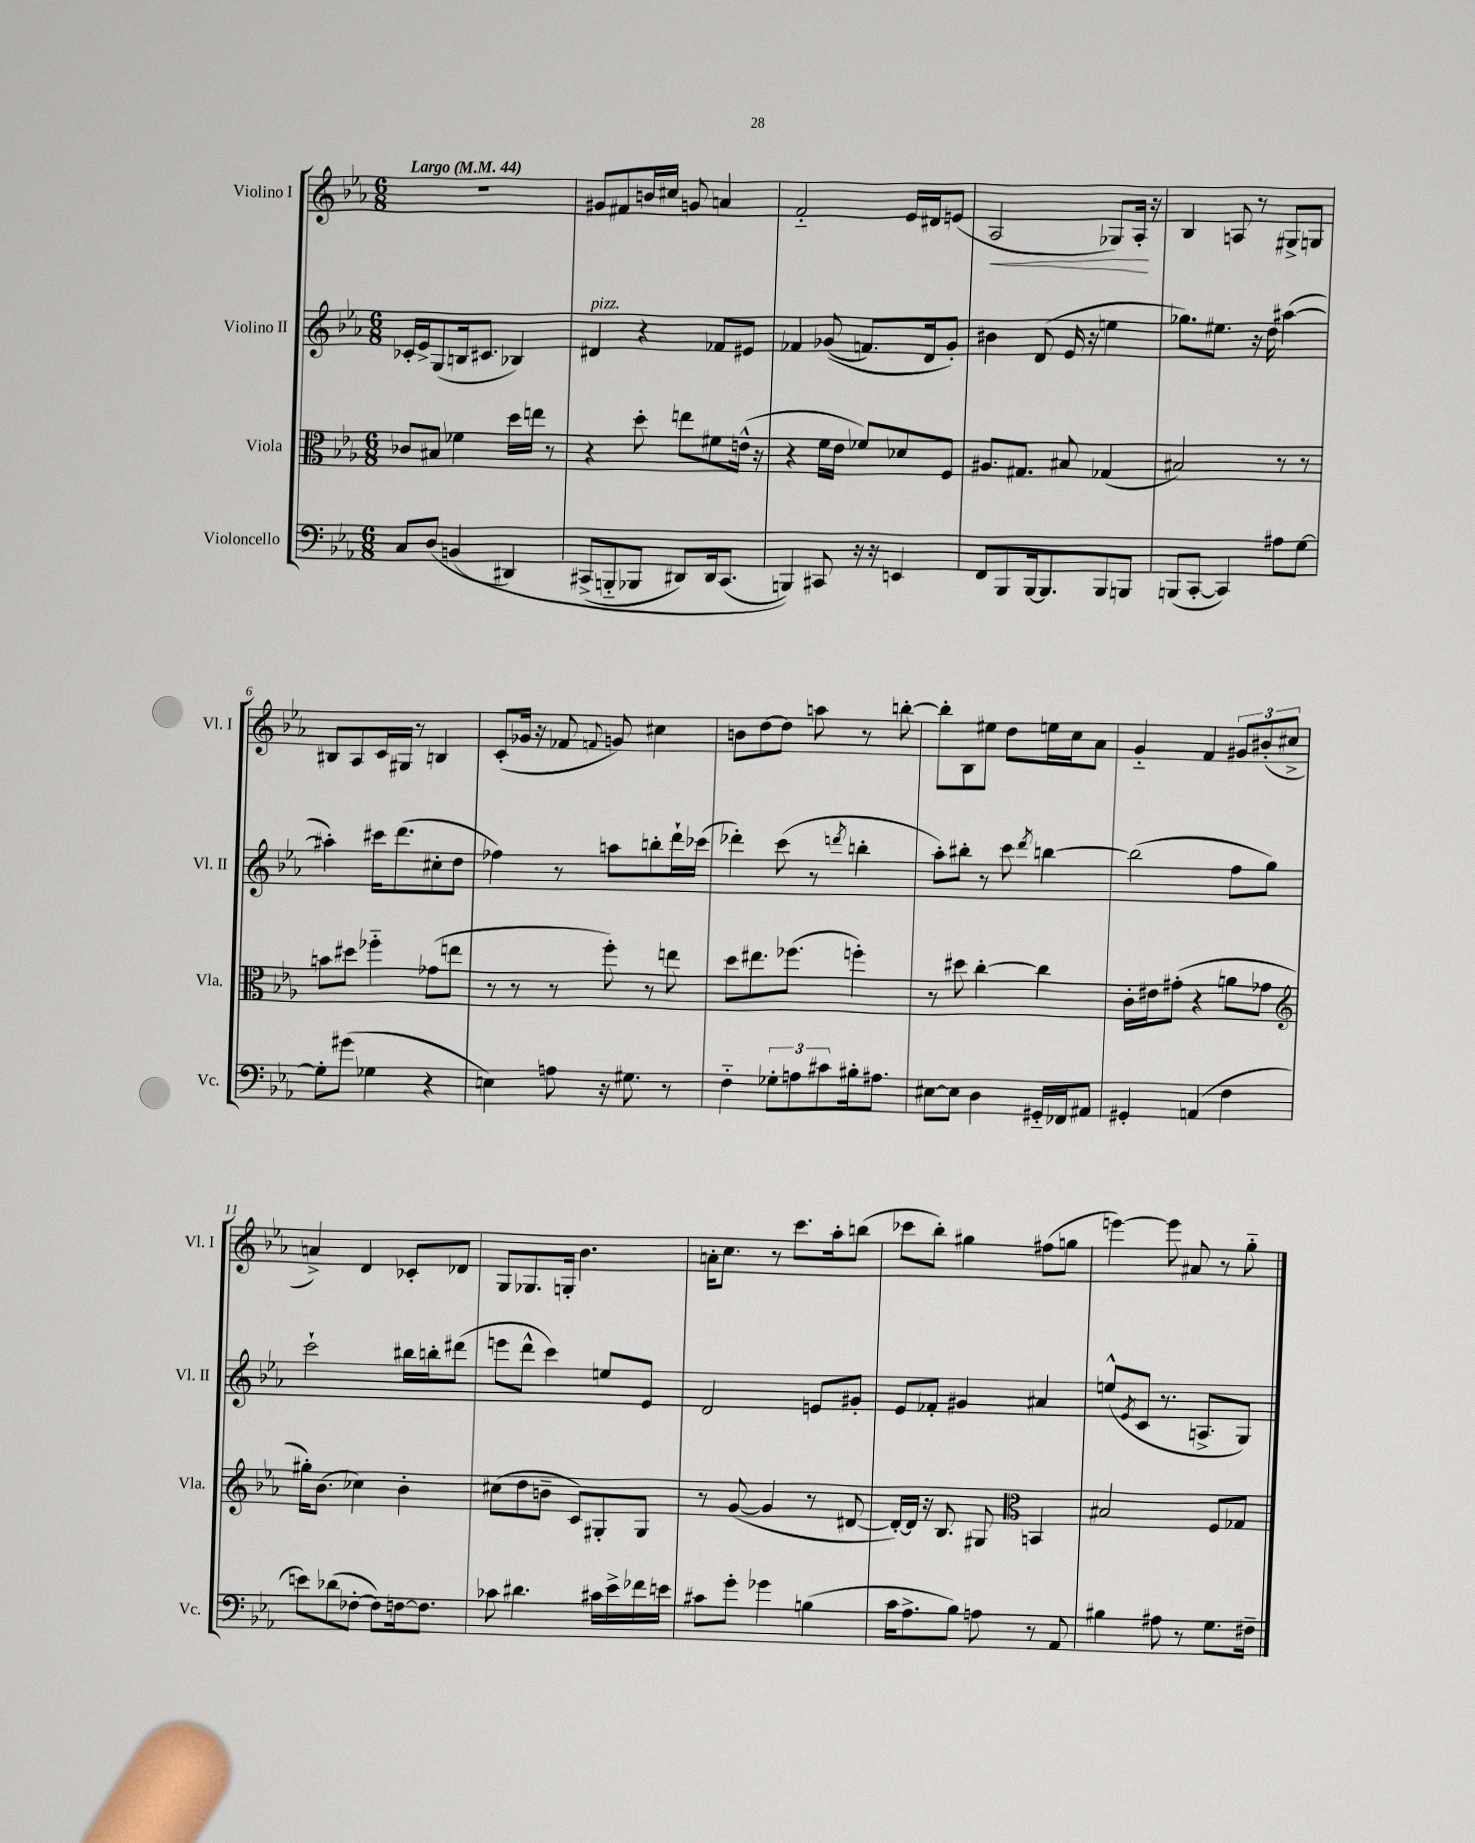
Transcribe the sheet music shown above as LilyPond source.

<<
\new StaffGroup <<
\new Staff = "s0" \with { instrumentName = "Violino I" shortInstrumentName = "Vl. I" } {
    \clef treble \key ees \major \numericTimeSignature \time 6/8 \tempo "Largo" 4 = 44
    R2. |
    gis'8 fis'8 b'16 cis''16 g'8 a'4 |
    f'2-_ ees'16 dis'16 e'8( |
    aes2\< ges8) aes16-.\! r16 |
    bes4 a8 r8 gis8-> g8 |
    bis8 aes8 c'16 gis16 r8 b4 |
    c'8-.( ges'16 r16 fes'8 \appoggiatura { f'8 } g'8) cis''4 |
    b'8 d''8~ d''8 a''8 r8 b''8~-. |
    b''8-. bes8 eis''8 d''8 e''16 c''16 aes'8 |
    g'4-_ f'4 \tuplet 3/2 { gis'8 bis'8-.( cis''8-> } |
    a'4->) d'4 ces'8-. des'8 |
    g8 ges8. g16-. bes'4. |
    a'16-. c''8. r8 c'''8. aes''16-. b''8( |
    ces'''8 bes''8-.) gis''4 fis''8( g''8 |
    e'''4~) e'''8 ais'8 r8 g''8-_ \bar "|." |
}
\new Staff = "s1" \with { instrumentName = "Violino II" shortInstrumentName = "Vl. II" } {
    \clef treble \key ees \major \numericTimeSignature \time 6/8
    ces'16-. ees'16-> g8( b16 cis'8. bes4) |
    dis'4^\markup { \italic "pizz." } r4 fes'8 eis'8 |
    fes'4 ges'8(\( f'8.) d'16 ges'8-.\) |
    bis'4 d'8( ees'16 r16 e''4 |
    ges''8.) eis''8. r16 d''16 ais''4~( |
    ais''4-.) cis'''16 d'''8.( cis''8-. d''8 |
    fes''4) r8 a''8 b''8-. d'''16-! ces'''16( |
    des'''4-.) c'''8( r8 \acciaccatura { d'''8 } b''4-. |
    aes''8-.) bis''8-. r8 c'''8 \acciaccatura { d'''8 } b''4~ |
    b''2( f''8 g''8) |
    c'''2-! bis''16 b''16-. dis'''8( |
    e'''8 d'''8-^ c'''4) e''8 ees'8 |
    d'2 e'8 gis'8-. |
    ees'8 fes'8-. gis'4 ais'4 |
    e''8-^( \acciaccatura { ees'8 } c'8 r8. a8.-> g8) \bar "|." |
}
\new Staff = "s2" \with { instrumentName = "Viola" shortInstrumentName = "Vla." } {
    \clef alto \key ees \major \numericTimeSignature \time 6/8
    ces'8 bis8 fes'4 d''16 e''16 r8 |
    r4 d''8-. e''8 fis'8 e'16-^( r16 |
    r4 f'16 ees'16 fes'8) des'8 f8 |
    ais8. gis8. bis8 ges4( |
    bis2) r8 r8 |
    b'8 dis''8 fes''4-_ ges'8( e''8 |
    r8 r8 r8 f''8-.) r8 e''8 |
    d''8 eis''8. fes''8.( f''4-.) |
    r8 dis''8 c''4~-. c''4 |
    c'16-. eis'16 gis'8-.( r4 a'8 ges'8 |
    \clef treble gis''16-.) bes'8.( ces''4) bes'4-. |
    cis''8( d''8 b'8-- c'8) gis8-. gis8 |
    r8 g'8~( g'4 r8 dis'8~ |
    dis'16~-.) dis'16 r16 bes8. gis8 \clef alto b,4 |
    bis2 f8 ges8 \bar "|." |
}
\new Staff = "s3" \with { instrumentName = "Violoncello" shortInstrumentName = "Vc." } {
    \clef bass \key ees \major \numericTimeSignature \time 6/8
    c8 d8( b,4\( dis,4) |
    cis,8->( b,,8-_ bes,,8 dis,8) dis,16 cis,8.( |
    b,,4)\) cis,8 r16 r16 e,4 |
    f,8 bes,,8 bes,,16~ bes,,8. bes,,8 b,,8 |
    b,,8( c,8~-. c,4) ais8 g8~ |
    g8-. gis'8( ges4 r4 |
    e4) a8 r16 gis8. r8 |
    f4-_ \tuplet 3/2 { ges8-. a8 cis'8 } bis16-. ais8. |
    eis8~ eis8 d4 gis,16-_ fes,16 ais,8 |
    gis,4-. a,4( f4 |
    e'8) des'8( fes8~-. fes8) f16~ f8. |
    ces'8 dis'4. cis'16 ees'16-> fes'16 e'16 |
    cis'8 g'8-. ges'4 b4( |
    c'16 aes8.-> bes8) a8 r8 aes,8 |
    bis4 ais8 r8 g8. fis16-- \bar "|." |
}
>>
>>
